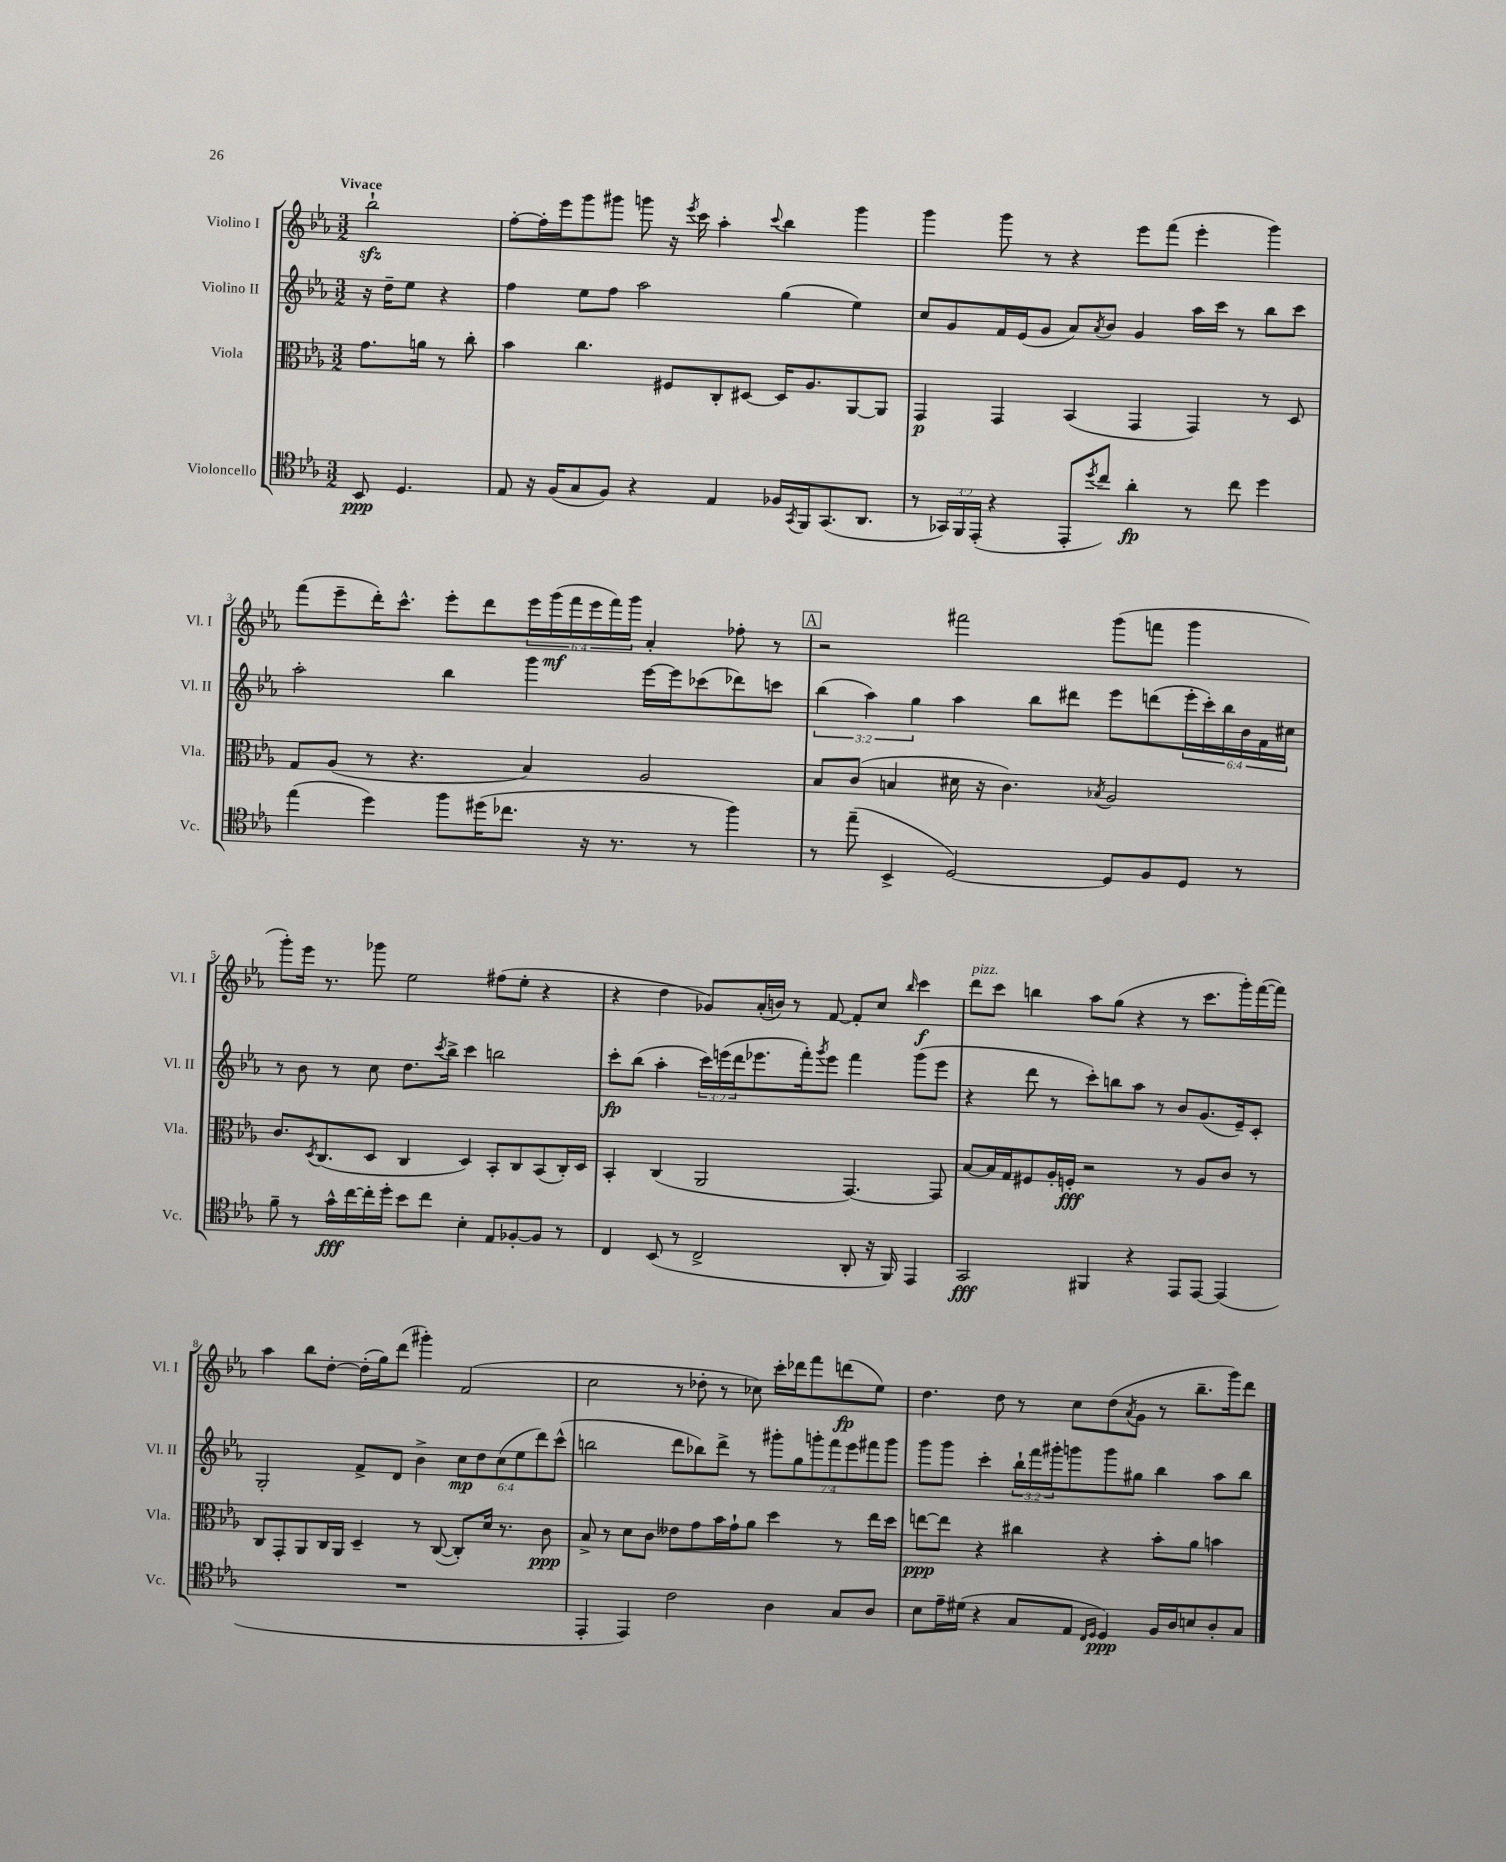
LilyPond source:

<<
\new StaffGroup <<
\new Staff = "s0" \with { instrumentName = "Violino I" shortInstrumentName = "Vl. I" } {
    \clef treble \key ees \major \numericTimeSignature \time 3/2 \override Staff.TupletNumber.text = #tuplet-number::calc-fraction-text \partial 2 \tempo "Vivace"
    bes''2-!\sfz |
    f''8~-. f''16-. ees'''16 g'''8 gis'''8 g'''8 r16 \acciaccatura { ees'''8 } c'''16 aes''4-. \appoggiatura { c'''8 } bes''4 g'''4 |
    g'''4 g'''8 r8 r4 ees'''8 f'''8( ees'''4-. g'''4) |
    f'''8( ees'''8-- d'''16-.) c'''8.-^ ees'''8-. d'''8 \tuplet 6/4 { ees'''16 g'''16\mf( f'''16 ees'''16 f'''16) g'''16 } aes'4-. fes''8-. r8 |
    \mark \markup { \box "A" } r2 fis'''2 g'''8( f'''8 g'''4 |
    g'''8-.) ees'''16 r8. ges'''8 ees''2 fis''8( ees''8-. r4 |
    r4 d''4 ges'8) aes'16-.( b'16) r8 f'8~ f'8-. c''8 \grace { bes''16 } c'''4\f |
    d'''8^\markup { \italic "pizz." } c'''8 b''4 aes''8 g''8( r4 r8 c'''8. g'''16-.) f'''16~( f'''16) |
    aes''4 bes''8 d''8~-. d''16-.( g''16) d'''8( gis'''4-.) f'2( |
    c''2 r8 des''8-. r8 ces''8) c'''16-. des'''16 f'''8 d'''8\fp( ees''8) |
    d''4. d''8 r8 c''8 d''8( \acciaccatura { aes'8 } g'8 r8 bes''8.-- g'''16) d'''8 \bar "|." |
}
\new Staff = "s1" \with { instrumentName = "Violino II" shortInstrumentName = "Vl. II" } {
    \clef treble \key ees \major \numericTimeSignature \time 3/2 \override Staff.TupletNumber.text = #tuplet-number::calc-fraction-text \partial 2
    r16 d''16-- ees''8 r4 |
    f''4 ees''8 f''8 aes''2 g''4( ees''4) |
    c''8 g'8 f'16 ees'16( g'8 aes'8) \acciaccatura { aes'8 } bes'8 g'4 aes''16 c'''16 r8 bes''8 c'''8 |
    aes''2-. bes''4 g'''4 ees'''16~ ees'''16 ces'''8( des'''8) c'''8 |
    \mark \markup { \box "A" } \tuplet 3/2 { bes''4( aes''4) g''4 } aes''4 bes''8 dis'''8 ees'''8 d'''8( \tuplet 6/4 { ees'''16-. c'''16-.) bes''16 bes'16 f'16 cis''16 } |
    r8 bes'8 r8 c''8 d''8. \acciaccatura { c'''8 } bes''16-> c'''4 b''2 |
    c'''8-.\fp bes''8( aes''4-. \tuplet 3/2 { c'''16) e'''16( d'''16 } ees'''8. f'''16-.) \acciaccatura { g'''8 } ees'''8 f'''4 g'''8( ees'''8 |
    r4 d'''8 r8 c'''8-.) b''8 aes''8 r8 bes'8 g'8.( ees'16--) c'8-. |
    g2-. f'8-> d'8 bes'4-> \tuplet 6/4 { c''8\mp d''8 c''8( ees''8 d'''8) c'''8-^( } |
    b''2 d'''8 bes''8) d'''8-> r8 \tuplet 7/4 { gis'''8-. g''8 g'''8-. f'''8 ees'''8 fis'''8 g'''8 } |
    g'''8 g'''8 c'''4-. \tuplet 3/2 { bes''16-! f'''16 gis'''16-. } g'''8 g'''8 gis''8 bes''4 aes''8 bes''8 \bar "|." |
}
\new Staff = "s2" \with { instrumentName = "Viola" shortInstrumentName = "Vla." } {
    \clef alto \key ees \major \numericTimeSignature \time 3/2 \partial 2
    g'8. a'16 r8 c''8-. |
    bes'4 c''4. fis8 c8-. dis8~ dis16 aes8. aes,8~ aes,8 |
    g,4\p g,4 bes,4( g,4 g,4) r8 d8 |
    g8 aes8( r8 r4. bes4) aes2 |
    \mark \markup { \box "A" } bes8 c'8( b4 dis'16 r16 c'4.) \acciaccatura { bes8 } aes2 |
    c'8. \acciaccatura { d8 } c8.( d8 c4 d4) bes,8-. c8 bes,8( c16-.) d16 |
    bes,4-. c4( aes,2 g,4.~) g,8 |
    bes8~ bes16 g16 fis8 aes16-. f16-.\fff r2 r8 aes8 c'8 r8 |
    c8 g,8-. aes,8 c16 aes,16 d4-- r8 c8~( c8-.) d'16 r8. c'8\ppp |
    bes8-> r8 d'8 c'8 eeses'8 g'8 bes'16 g'16-! aes'8 d''4 r8 ees''16 d''16 |
    e''8~\ppp e''8 r4 cis''4 r4 bes'8-. aes'8 b'4 \bar "|." |
}
\new Staff = "s3" \with { instrumentName = "Violoncello" shortInstrumentName = "Vc." } {
    \clef tenor \key ees \major \numericTimeSignature \time 3/2 \override Staff.TupletNumber.text = #tuplet-number::calc-fraction-text \partial 2
    bes,8\ppp d4. |
    ees8 r16 f16( g8 f8) r4 ees4 fes16 \acciaccatura { g,8 } f,16 g,8.( aes,8. |
    r8 \tuplet 3/2 { ges,16) f,16 ees,16-.( } r4 ees,8-. \acciaccatura { d''8 } c''8) aes'4-.\fp r8 c''8 d''4 |
    ees''4( d''4) f''8 dis''16( ces''8. r16 r8. r8 f''4) |
    \mark \markup { \box "A" } r8 ees''8--( bes,4-> d2~) d8 f8 d8 r8 |
    f'8-- r8 g'16-^\fff c''16~ c''16-. d''16-. bes'8 c''8 bes4-. ees8 fes8~-. fes8 r8 |
    c4 bes,8( r8 c2-> aes,8-. r16 f,16) ees,4 |
    g,2\fff fis,4 r4 ees,8 ees,8~ ees,4( |
    R1. |
    ees,4-. ees,4) c'2 aes4 g8 aes8 |
    bes8 ees'16-- dis'16( r4 g8 ees8 \grace { c16 d16 } d4\ppp) f16 aes16 b8 aes8-. g8 \bar "|." |
}
>>
>>
